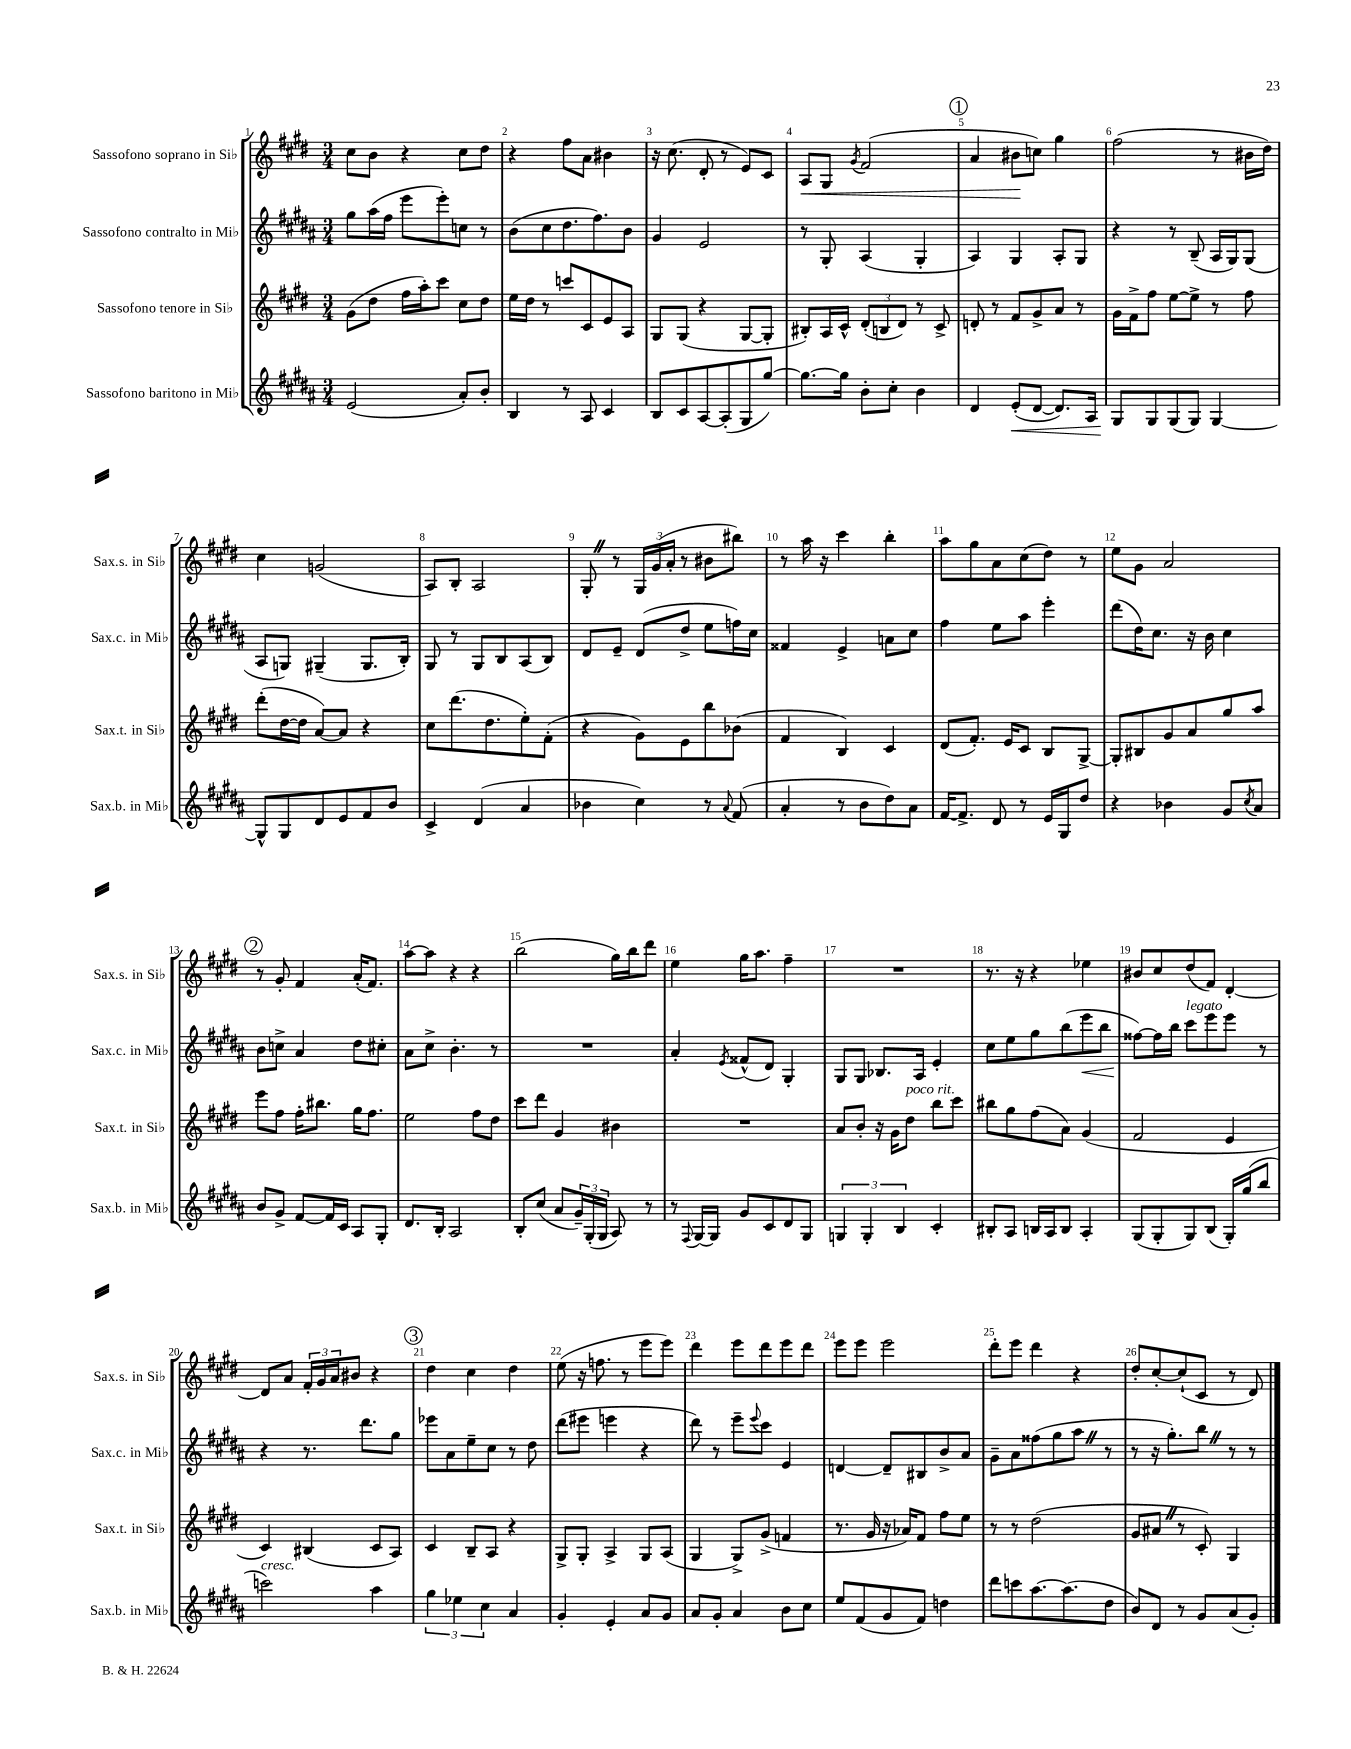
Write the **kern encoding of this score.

**kern	**kern	**kern	**kern
*staff4	*staff3	*staff2	*staff1
*clefG2	*clefG2	*clefG2	*clefG2
*k[f#c#g#d#a#]	*k[f#c#g#d#]	*k[f#c#g#d#a#]	*k[f#c#g#d#]
*M3/4	*M3/4	*M3/4	*M3/4
(2e/	(8g#\L	8gg#\L	8cc#\L
.	8dd#\J	(16aa#\L	8b\J
.	.	16ff#\JJ	.
.	16ff#\LL	8eee\L	4r
.	16aa'\J)	.	.
.	8ccc#\J	8eee'\)	.
8a#'/L)	8cc#\L	8cc\J	8cc#\L
8b'/J	8dd#\J	8r	8dd#\J
=	=	=	=
4B/	16ee\LL	(8b\L	4r
.	16dd#\JJ	.	.
.	8r	8cc#\	.
8r	8ccc/L	8.dd#\	8ff#\L
8A#/	8c#/	.	8a\J
.	.	8.ff#\)	.
4c#/	8e/	.	4b#\
.	8A/J	8b\J	.
=	=	=	=
8B/L	8G#/L	4g#/	16r
.	.	.	(8.cc#\
8c#/	(8G#/J	.	.
[8A#/	4r	2e/	8d#'/
(8A#'/]	.	.	8r
8G#/	[8G#/L	.	8e/L)
[8gg#/J)	8G#'/]J	.	8c#/J
=	=	=	=
8.gg#\_L	8B#'/L)	8r	8A/L
.	16A/L	8G#'/	8G#/J
16gg#\]Jk	16c#^^/JJ	.	.
.	.	.	8qg#/
8b'\L	(12d#'/L	(4A#/	(2f#/
.	12B/	.	.
8cc#'\J	.	.	.
.	12d#/J)	.	.
4b\	8r	4G#'/	.
.	8c#^/	.	.
=	=	=	=
4d#/	8d'/	4A#/)	4a/
.	8r	.	.
(8e'/L	8f#/L	4G#/	8b#\L
[8d#/J	8g#^/	.	8cc\J)
8.d#/]L)	8a/J	8A#'/L	4gg#\
.	8r	8G#/J	.
16A#/Jk	.	.	.
=	=	=	=
8G#/L	16g#\LL	4r	(2ff#\
.	16f#^\J	.	.
8G#/	8ff#\J	.	.
(8G#/	[8ee\L	8r	.
8G#/J)	8ee^\]J	(8B~/	.
[4G#/	8r	16A#/LL	8r
.	.	16G#/J)	.
.	8ff#\	(8G#/J	16b#\LL
.	.	.	16dd#\JJ)
=	=	=	=
8G#^^/]L	(8ddd#'\L	8A#/L	4cc#\
8G#/	[16dd#\L	8G/J)	.
.	16dd#\]JJ	.	.
8d#/	[8a/L)	(4G#~/	(2g/
8e/	8a/]J	.	.
8f#/	4r	8.G#/L	.
8b/J	.	.	.
.	.	16B'/Jk)	.
=	=	=	=
4c#^/	8cc#\L	8G#/	8A/L)
.	(8.ddd#\	8r	8B'/J
(4d#/	.	8G#/L	2A/
.	8.dd#\	.	.
.	.	8B/	.
4a#/	8ee'\)	(8A#/	.
.	(8f#'\J	8B/J)	.
=	=	=	=
4b-\	4r	8d#/L	8G#'/
.	.	8e~/J	8r
4cc#\)	8g#\L)	(8d#/L	24G#/LL
.	.	.	(24g#/
.	.	.	24a'/JJ
.	8e\	8dd#^/J	8r
8r	8bb\	8ee\L	8b#\L
8qqa#/	.	.	.
(8f#/	(8b-\J	16ff\L)	8bb#\J)
.	.	16cc#\JJ	.
=	=	=	=
4a#'/	4f#/	4f##/	8r
.	.	.	16aa\
.	.	.	16r
8r	4B/)	4e^/	4ccc#\
8b\L	.	.	.
8dd#\)	4c#/	8a\L	4bb'\
8a#\J	.	8cc#\J	.
=	=	=	=
[16f#/LK	(8d#/L	4ff#\	8aa\L
8.f#^/]J	.	.	.
.	8.f#'/J)	.	8gg#\
8d#/	.	8ee\L	8a\
.	16e/LK	.	.
8r	8c#/J	8aa#\J	(8cc#\
16e/LL	8B/L	4eee'\	8dd#\J)
16G#/J	.	.	.
8dd#/J	[8G#^/J	.	8r
=	=	=	=
4r	8G#'/]L	(8ddd#\L	8ee\L
.	8B#/	16dd#\K)	8g#\J
.	.	8.cc#\J	.
4b-\	8g#/	.	2a/
.	8a/	16r	.
.	.	16b\	.
8g#/L	8gg#/	4cc#\	.
8qcc#/	.	.	.
8a#/J	8aa/J	.	.
=	=	=	=
8b/L	8eee\L	8b\L	8r
8g#^/J	8ff#\J	8cc^\J	8g#'/
[8f#/L	16ff#'\LK	4a#/	4f#/
.	8.bb#\J	.	.
16f#/]L	.	.	.
16c#/JJ	.	.	.
8A#/L	16gg#\LK	8dd#\L	(16a'/LK
.	8.ff#\J	.	8.f#/J)
8G#'/J	.	8cc#'\J	.
=	=	=	=
8.d#/L	2ee\	8a#\L	[8aa\L
.	.	8cc#^\J	8aa\]J
16B'/Jk	.	.	.
2A#/	.	4.b'\	4r
.	8ff#\L	.	4r
.	8dd#\J	8r	.
=	=	=	=
8B'/L	8ccc#\L	2.r	(2bb\
(8cc#/J	8ddd#\J	.	.
8a#/L	4g#/	.	.
24g#~/L)	.	.	.
(24G#'/	.	.	.
24G#/JJ	.	.	.
8A#/)	4b#\	.	16gg#\LL)
.	.	.	16bb\J
8r	.	.	8ddd#\J
=	=	=	=
8r	2.r	4a#'/	4ee\
8qqF#/	.	.	.
[16G#/LL	.	.	.
16G#/]JJ	.	.	.
.	.	8qe/	.
8g#/L	.	(8f##^^/L	16gg#\LK
.	.	.	8.aa\J
8c#/	.	8d#/J)	.
8d#/	.	4G#'/	4ff#~\
8G#/J	.	.	.
=	=	=	=
6G/	8a/L	8G#/L	2.r
.	8b'/J	8G#/J	.
6G'/	.	.	.
.	16r	8.B-/L	.
.	16g#\LK	.	.
6B/	.	.	.
.	8dd#\J	.	.
.	.	16A#/Jk	.
4c#'/	8bb\L	4e'/	.
.	8ccc#\J	.	.
=	=	=	=
8B#'/L	8bb#\L	8cc#\L	8.r
8A#/J	8gg#\	8ee\	.
.	.	.	16r
16B/LL	(8ff#\	8gg#\	4r
16A#/J	.	.	.
8B/J	8a\J)	(8bb\	.
4A#'/	(4g#/	8eee\	4ee-\
.	.	8bb\J	.
=	=	=	=
(8G#/L	2f#/	[8ff##\L)	8b#/L
8G#'/	.	16ff##\]L	8cc#/
.	.	16bb\JJ	.
8G#/)	.	8ccc#\L	(8dd#/
(8B/J	.	8eee\	8f#/J)
16G#'/LL)	4e/	8eee\J	[4d#'/
(16gg#/J	.	.	.
8bb/J	.	8r	.
=	=	=	=
2ccc\)	4c#/)	4r	8d#/]L
.	.	.	8a/J
.	(4B#/	8.r	24f#'/LL
.	.	.	24g#/
.	.	.	24a/J
.	.	.	8b#/J
.	.	8.ddd#\L	.
4aa#\	8c#/L	.	4r
.	8A/J)	8gg#\J	.
=	=	=	=
6gg#\	4c#/	8eee-\L	4dd#\
.	.	8a#\	.
6ee-\	.	.	.
.	8B~/L	8ee~\	4cc#\
6cc#\	.	.	.
.	8A/J	8cc#\J	.
4a#/	4r	8r	4dd#\
.	.	8dd#\	.
=	=	=	=
4g#'/	8G#^/L	(8ddd#\L	(8ee\
.	8G#'/J	8eee#\J	16r
.	.	.	8.ff\
4e'/	4A^/	4eee\	.
.	.	.	8r
8a#/L	8G#/L	4r	8eee\L
8g#/J	(8A/J	.	8eee\J)
=	=	=	=
8a#/L	4G#/	8ddd#\)	4ddd#\
8g#'/J	.	8r	.
4a#/	8G#^/L)	8eee~\L	8eee\L
.	.	8qqeee/	.
.	(8g#^/J	8ccc#\J	8ddd#\
8b\L	4f/	4e/	8eee\
8cc#\J	.	.	8ddd#\J
=	=	=	=
8ee/L	8.r	[4d/	8eee\L
(8f#/	.	.	8eee\J
.	16g#/	.	.
8g#/	16r	8d~/]L	2eee\
.	16a-/LK)	.	.
8f#/J)	8f#/J	8B#/	.
4dd\	8ff#\L	8b^/	.
.	8ee\J	8a#/J	.
=	=	=	=
8ddd#\L	8r	8g#~\L	8ddd#'\L
8ccc\	8r	8a#\	8eee\J
[8.aa#\	(2dd#\	(8ff##\	4ddd#\
.	.	8gg#\	.
(8.aa#\]	.	.	.
.	.	8aa#\J	4r
8dd#\J	.	8r	.
=	=	=	=
8b/L)	8g#/L	8r	8dd#'/L
8d#/J	8a#/J	16r	[8cc#'/
.	.	8.gg#'\L)	.
8r	8r	.	(8cc#`/]
8g#/L	8c#'/)	8bb\J	8c#/J
(8a#/	4G#/	8r	8r
8g#'/J)	.	8r	8d#/)
==	==	==	==
*-	*-	*-	*-
